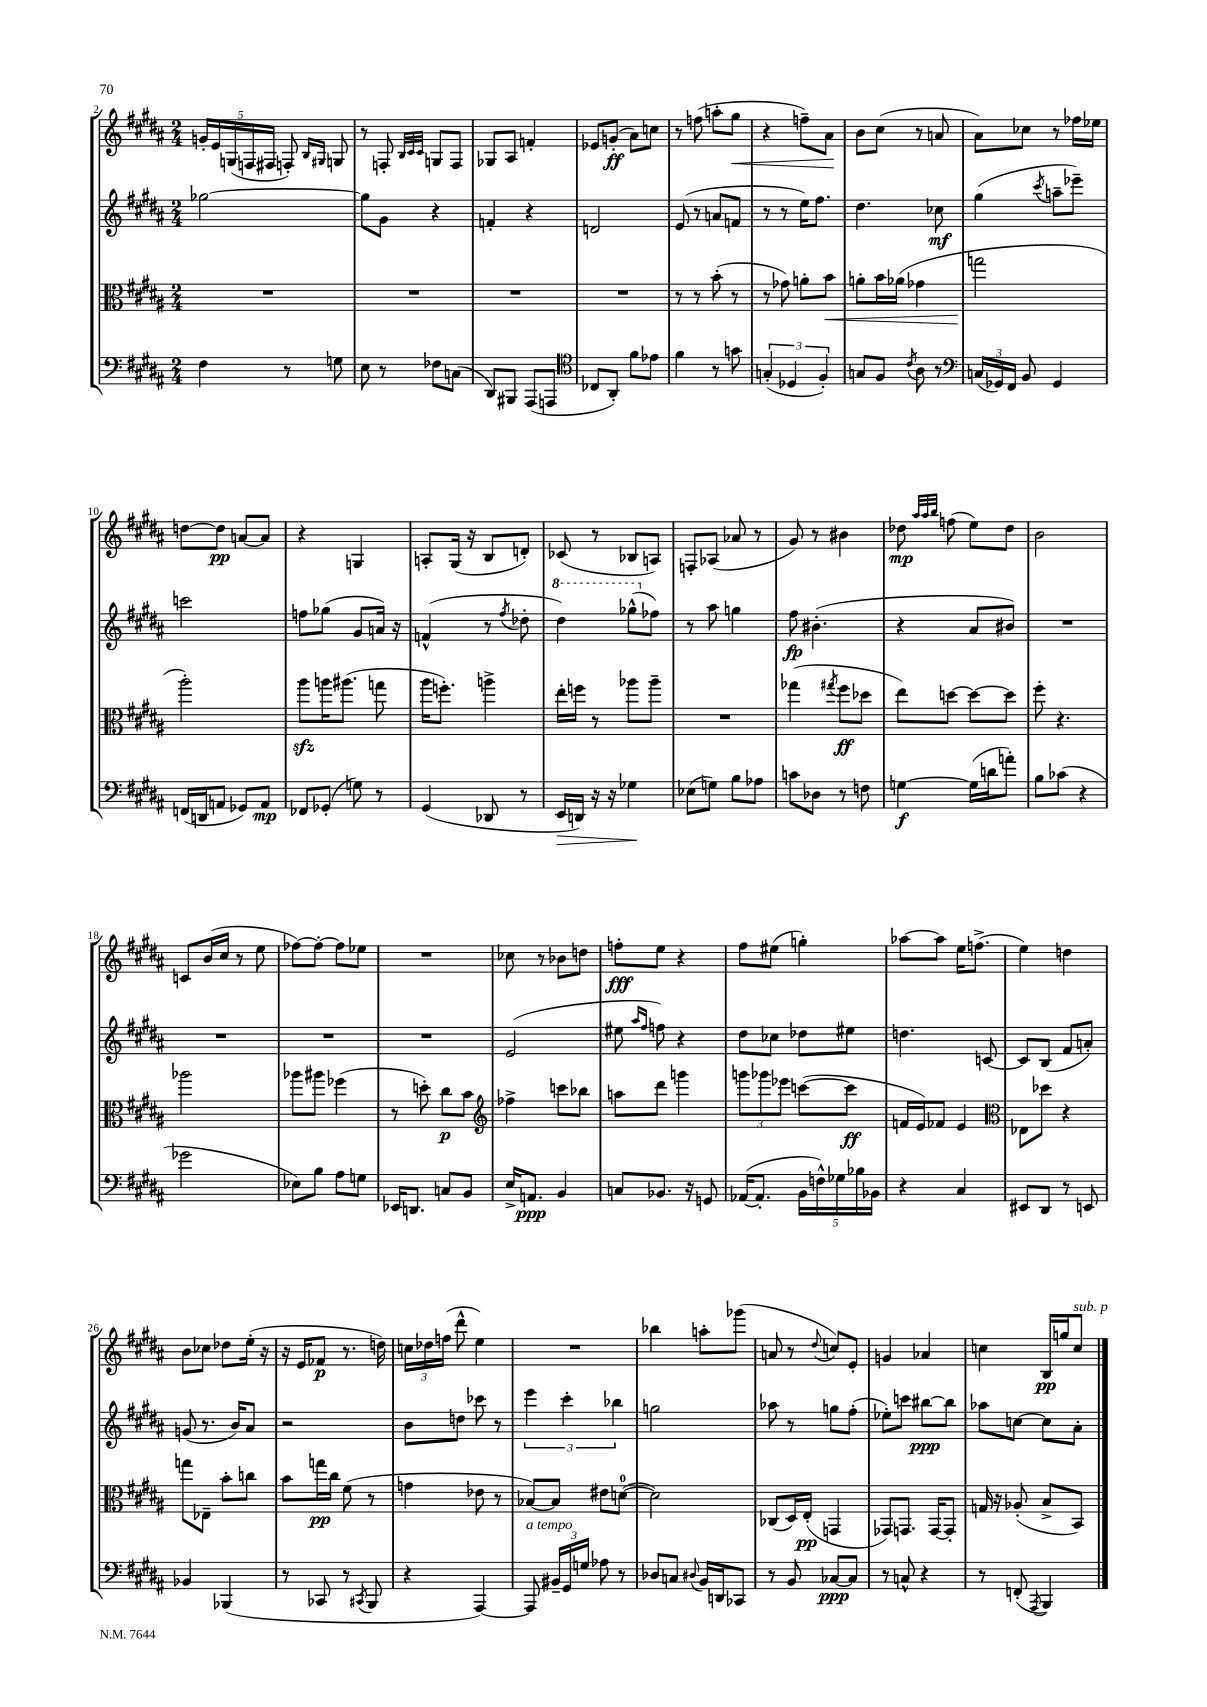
<<
\new StaffGroup <<
\new Staff = "s0" {
    \clef treble \key b \major \numericTimeSignature \time 2/4
    \autoBeamOff \tuplet 5/4 { g'16[-. e'16 g16( f16 fis16] } f8-.) \grace { b16[ gis16] } g8 |
    r8 f8-. \grace { b32[ cis'32 cis'32] } g8[ f8] |
    ges8[ ais8] f'4-. |
    ees'8[ g'8]-.\ff( ais'8[) c''8] |
    r8 f''8( a''8[-. gis''8]\< |
    r4 f''8[--) ais'8]\! |
    b'8[ cis''8]( r8 a'8 |
    ais'8[) ces''8] r8 fes''16[ ees''16] |
    d''8[~ d''8]\pp a'8[~ a'8] |
    r4 g4 |
    a8[-. gis16]( r16 b8[ d'8]-.) |
    ces'8( r8 bes8[ a8]) |
    f8[-. aes8]( aes'8 r8 |
    gis'8) r8 bis'4 |
    des''8\mp \grace { ais''32[ ais''32 b''32] } f''8( e''8[) des''8] |
    b'2 |
    c'8[ b'16( cis''16] r8 e''8 |
    fes''8[~) fes''8]~-. fes''8[ ees''8] |
    R2 |
    ces''8 r8 bes'8[ d''8] |
    f''8[-.\fff e''8] r4 |
    fis''8[ eis''8]( g''4-.) |
    aes''8[~ aes''8] e''16[ f''8.]->( |
    e''4) d''4 |
    b'8[ ces''8] des''8[ e''16]-.( r16 |
    r16 e'16[ fes'8]\p r8. d''16) |
    \tuplet 3/2 { c''16[ des''16 f''16]( } dis'''8-^ e''4) |
    R2 |
    bes''4 a''8[-. ges'''8]( |
    a'8 r8 \appoggiatura { dis''8 } c''8[) e'8]-. |
    g'4 aes'4 |
    c''4 b16[\pp g''16 c''8]^\markup { \italic "sub. p" } \bar "|." |
}
\new Staff = "s1" {
    \clef treble \key b \major \numericTimeSignature \time 2/4
    \autoBeamOff ges''2~ |
    ges''8[ gis'8] r4 |
    f'4-. r4 |
    d'2 |
    e'8( r8 a'8[ f'8] |
    r8 r8 e''16[) fis''8.] |
    dis''4. ces''8\mf |
    gis''4( \acciaccatura { cis'''8 } a''8[-- ees'''8]--) |
    c'''2 |
    f''8[ ges''8]( gis'8[ a'16]) r16 |
    f'4-^( r8 \acciaccatura { fis''8 } des''8-. |
    \ottava #1 dis'''4) ges'''8[-^( \ottava #0 fes''8]) |
    r8 ais''8 g''4 |
    fis''8\fp bis'4.-.( |
    r4 ais'8[ bis'8]) |
    R2 |
    R2 |
    R2 |
    R2 |
    e'2( |
    eis''8 \grace { ais''16[ fis''16] } f''8) r4 |
    dis''8[ ces''8] des''8[ eis''8] |
    d''4. c'8~ |
    c'8[ b8]( fis'8[ a'8]-.) |
    g'8( r8. b'16[) ais'8] |
    r2 |
    b'8[ d''8] ces'''8 r8 |
    \tuplet 3/2 { e'''4 cis'''4-. bes''4 } |
    g''2 |
    aes''8 r8 g''8[ fis''8]-.( |
    ees''8[-.) c'''8] bis''8[~\ppp bis''8] |
    aes''8[ c''8]~ c''8[ ais'8]-. \bar "|." |
}
\new Staff = "s2" {
    \clef alto \key b \major \numericTimeSignature \time 2/4
    \autoBeamOff R2 |
    R2 |
    R2 |
    R2 |
    r8 r8 b'8-.( r8 |
    r8 ges'8) a'8[-. b'8]\< |
    a'8[-. b'16 aes'16]( ges'4 |
    g''2\! |
    ais''2-.) |
    ais''8[\sfz a''16 ais''8.]( g''8 |
    ais''16[ f''8.]-.) a''4-> |
    e''16[-. f''16] r8 aes''8[ aes''8]-- |
    R2 |
    ges''4( \acciaccatura { gis''8 } fis''8[\ff des''8] |
    e''8[) d''8]~ d''8[~ d''8] |
    fis''8-. r4. |
    aes''2 |
    aes''8[ ais''8] fes''4( |
    r8 d''8-.) cis''8[\p b'8] |
    \clef treble fes''4-> c'''8[ bes''8] |
    a''8[ dis'''8] g'''4 |
    \tuplet 3/2 { g'''8[ ges'''8 ees'''8] } c'''8[~( c'''8]\ff |
    f'16[ e'16) fes'8] e'4 |
    \clef alto ees8[ des''8] r4 |
    g''8[ ees8]-- b'8[-. c''8] |
    b'8[ g''16\pp cis''16] fis'8( r8 |
    g'4 ees'8 r8 |
    bes8[~) bes8] eis'8[ d'8]-0~( |
    d'2) |
    ces8[( dis16) e16]-.\pp( g,4 |
    ges,8[) g,8.] g,16[~ g,8]-. |
    g16 r16 aes8-.( b8[-> b,8]) \bar "|." |
}
\new Staff = "s3" {
    \clef bass \key b \major \numericTimeSignature \time 2/4
    \autoBeamOff fis4 r8 g8 |
    e8 r8 fes8[ c8]( |
    dis,8[) bis,,8] ais,,8[( a,,8] |
    \clef tenor ces8[ ais,8]-.) fis'8[ ees'8] |
    fis'4 r8 g'8 |
    \tuplet 3/2 { g4-.( des4 fis4-.) } |
    g8[ fis8] \acciaccatura { cis'8 } ais8 r8 |
    \clef bass \tuplet 3/2 { c16[( ges,16) fis,16] } b,8 ges,4 |
    f,16[( d,16 a,8] ges,8[) a,8]\mp |
    fes,8[ ges,8]-.( g8) r8 |
    gis,4( des,8 r8 |
    e,16[\> d,16]) r16 r16 ges4\! |
    ees8[( g8]) b8[ aes8] |
    c'8[ des8] r8 f8 |
    g4~\f g16[( d'16 a'8]-.) |
    b8[ ces'8]( r4 |
    ges'2 |
    ees8[) b8] ais8[ g8] |
    ees,16[ d,8.] c8[ b,8] |
    e16[-> a,8.]\ppp b,4 |
    c8[ bes,8.] r16 g,8 |
    aes,16[~( aes,8.]-. \tuplet 5/4 { b,16[ f16-^) ges16 bes16 bes,16] } |
    r4 cis4 |
    eis,8[ dis,8] r8 e,8 |
    bes,4 bes,,4( |
    r8 ces,8 r8 \acciaccatura { cis,8 } b,,8 |
    r4 ais,,4~) |
    ais,,8^\markup { \italic "a tempo" } \tuplet 3/2 { bis,16[-- gis,16 g16] } aes8 r8 |
    des8[ c8] \appoggiatura { dis8 } b,16[ d,16 ces,8] |
    r8 b,8 ces8[~\ppp ces8] |
    r8 c8-^ r4 |
    r8 f,8-.( \acciaccatura { ais,,8 } b,,4) \bar "|." |
}
>>
>>
\layout { \context { \Score currentBarNumber = #2 } }
